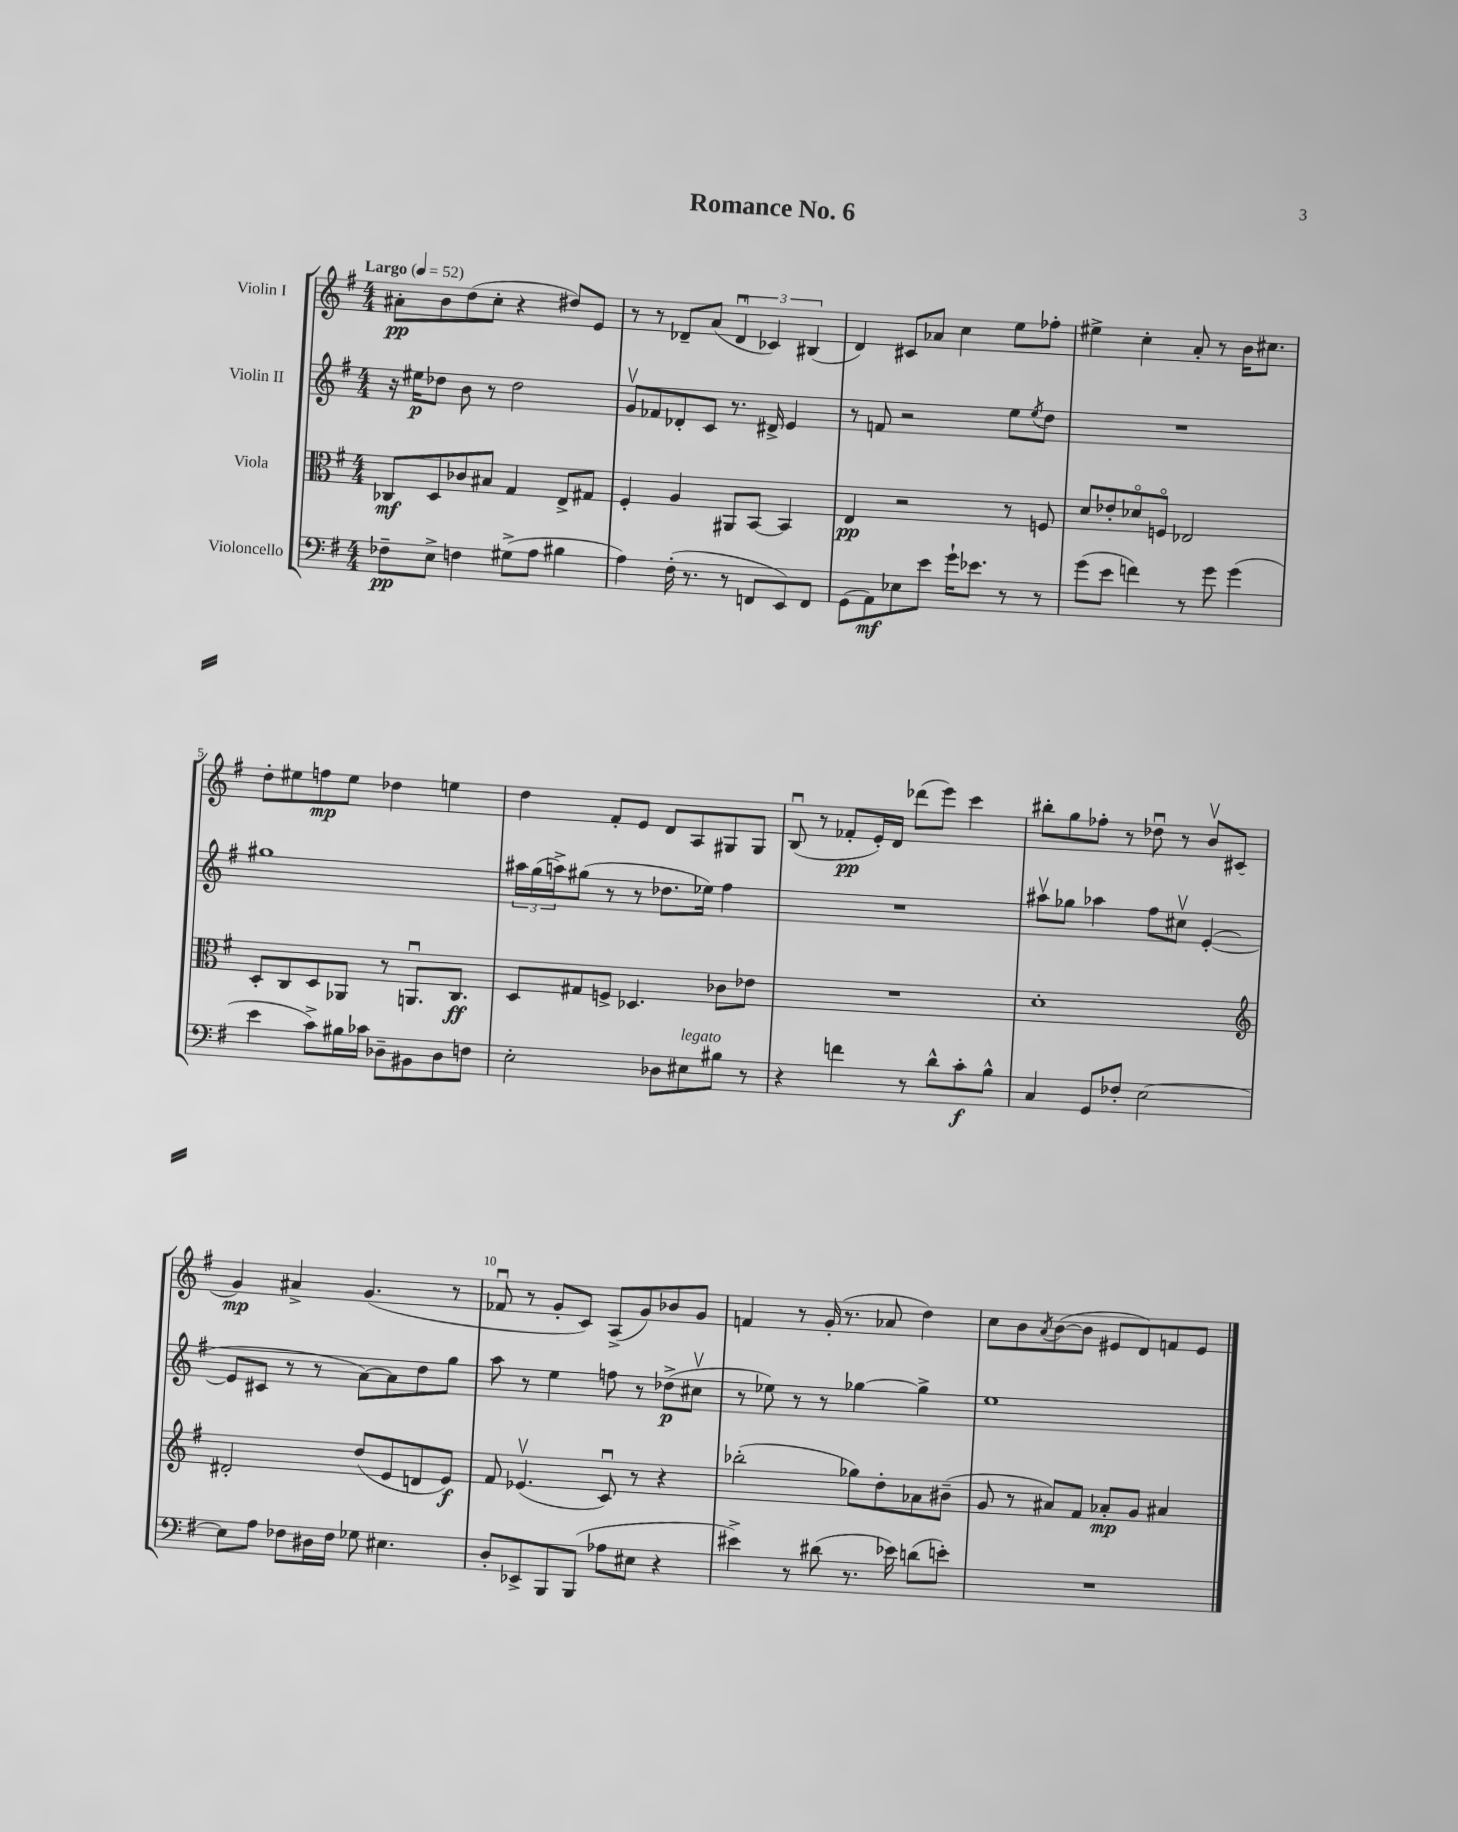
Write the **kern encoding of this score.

**kern	**dynam	**kern	**dynam	**kern	**dynam	**kern	**dynam
*part4	*part4	*part3	*part3	*part2	*part2	*part1	*part1
*staff4	*staff4	*staff3	*staff3	*staff2	*staff2	*staff1	*staff1
*I"Violoncello	*	*I"Viola	*	*I"Violin II	*	*I"Violin I	*
*clefF4	*	*clefC3	*	*clefG2	*	*clefG2	*
*k[f#]	*	*k[f#]	*	*k[f#]	*	*k[f#]	*
*M4/4	*	*M4/4	*	*M4/4	*	*M4/4	*
*MM52	*	*MM52	*	*MM52	*	*MM52	*
=1	=1	=1	=1	=1	=1	=1	=1
!	!	!	!	!	!	!LO:TX:a:B:t=Largo	!
8F-X~\L	pp	8C-X/L	mf	16r	.	8a#X'\L	pp
.	.	.	.	16ee#X\KL	p	.	.
8E^\J	.	8D/	.	8dd-X\J	.	8b\	.
4Fn\	.	8c-X/	.	8b\	.	(8dd\	.
.	.	8B#X/J	.	8r	.	8cc'\J	.
(8G#X^\L	.	4G/	.	2dd-\	.	4r	.
8A\J	.	.	.	.	.	.	.
4B#X\	.	8E^/L	.	.	.	8dd#X/L)	.
.	.	8G#X/J	.	.	.	8e/J	.
=2	=2	=2	=2	=2	=2	=2	=2
4A\)	.	4F#'/	.	8gv/L	.	8r	.
.	.	.	.	8f-X/	.	8r	.
(16F#'\	.	4A/	.	8d-X'/	.	8d-X~/L	.
8.r	.	.	.	.	.	.	.
.	.	.	.	8c/J	.	(8a/J	.
8r	.	8AA#X/L	.	8.r	.	6d-u/	.
8FFn/L	.	[8BB/J	.	.	.	.	.
.	.	.	.	.	.	6c-X/)	.
.	.	.	.	16d#X^/	.	.	.
8EE/)	.	4BB/]	.	4e/	.	.	.
.	.	.	.	.	.	(6B#X/	.
8FF/J	.	.	.	.	.	.	.
=3	=3	=3	=3	=3	=3	=3	=3
(8GG\L	.	4E/	pp	8r	.	4d/)	.
8AA\)	mf	.	.	8fn/	.	.	.
8E-X\	.	2r	.	2r	.	8c#X/L	.
8e\J	.	.	.	.	.	8a-X/J	.
16g`\KL	.	.	.	.	.	4cc\	.
8.e-X\J	.	.	.	.	.	.	.
8r	.	8r	.	8ee\L	.	8ee\L	.
.	.	.	.	8qee/	.	.	.
8r	.	8Fn/	.	8dd\J	.	8ff-X'\J	.
=4	=4	=4	=4	=4	=4	=4	=4
(8g\L	.	8d/L	.	1r	.	4ee#X^\	.
8e\J	.	8e-X'/	.	.	.	.	.
4fn\)	.	8d-X/	.	.	.	4cc'\	.
.	.	8Fn/J	.	.	.	.	.
8r	.	2E-X/	.	.	.	8a'/	.
8g\	.	.	.	.	.	8r	.
(4g\	.	.	.	.	.	16b\KL	.
.	.	.	.	.	.	8.cc#X\J	.
!!LO:LB:g=z
=5	=5	=5	=5	=5	=5	=5	=5
4e\	.	8D'/L	.	1gg#X	.	8dd'\L	.
.	.	8C/	.	.	.	8ee#X\	.
8c^\L)	.	8D/	.	.	.	8ffn\	mp
16B#X\L	.	8AA-X/J	.	.	.	8ee#\J	.
16c-X\JJ	.	.	.	.	.	.	.
8D-X~\L	.	8r	.	.	.	4dd-X\	.
8BB#X\	.	8.AAnu/L	.	.	.	.	.
8D-\	.	.	.	.	.	4een\	.
.	.	8.C/J	ff	.	.	.	.
8Fn\J	.	.	.	.	.	.	.
=6	=6	=6	=6	=6	=6	=6	=6
2E'\	.	8D/L	.	24aa#X\LL	.	4dd\	.
.	.	.	.	(24gg\	.	.	.
.	.	.	.	24aan^\J)	.	.	.
.	.	8G#X/	.	(8gg#X\J	.	.	.
.	.	8Fn^/J	.	8r	.	8f#'/L	.
.	.	4.D-X/	.	8r	.	8e/J	.
8D-X\L	.	.	.	8.dd-X\L	.	8d/L	.
!LO:TX:a:i:t=legato	!	!	!	!	!	!	!
8E#X\	.	.	.	.	.	8A/	.
.	.	.	.	16ee-X\Jk)	.	.	.
8B#X\J	.	8c-X\L	.	4ff#\	.	8G#X/	.
8r	.	8e-X\J	.	.	.	8G#/J	.
=7	=7	=7	=7	=7	=7	=7	=7
4r	.	1r	.	1r	.	(8Bu/	.
.	.	.	.	.	.	8r	.
4fn\	.	.	.	.	.	8f-X'/L	pp
.	.	.	.	.	.	16e'/L)	.
.	.	.	.	.	.	16d/JJ	.
8r	.	.	.	.	.	(8ddd-X\L	.
8d^^\L	.	.	.	.	.	8eee\J)	.
8c'\	f	.	.	.	.	4ccc\	.
8B^^\J	.	.	.	.	.	.	.
=8	=8	=8	=8	=8	=8	=8	=8
4C/	.	1d'	.	8aa#Xv\L	.	8bb#X'\L	.
.	.	.	.	8gg-X\J	.	8gg\	.
8GG/L	.	.	.	4aa-X\	.	8ff-X'\J	.
8F-X'/J	.	.	.	.	.	8r	.
[2E\	.	.	.	8ff#\L	.	8dd-Xu\	.
.	.	.	.	8cc#Xv\J	.	8r	.
.	.	.	.	([4e'/	.	8bv/L	.
.	.	.	.	.	.	(8c#X/J	.
!!LO:LB:g=z
=9	=9	=9	=9	=9	=9	=9	=9
*	*	*clefG2	*	*	*	*	*
8E\L]	.	2d#X'/	.	8e/L]	.	4g/)	mp
8A\J	.	.	.	8c#X/J	.	.	.
8F-X\L	.	.	.	8r	.	4a#X^/	.
16D#X\L	.	.	.	8r	.	.	.
16F-\JJ	.	.	.	.	.	.	.
8G-X\	.	(8dd/L	.	[8a\L)	.	(4.g/	.
4.E#X\	.	8e/	.	8a\]	.	.	.
.	.	8dn/	.	8dd\	.	.	.
.	.	8e/J)	f	8gg\J	.	8r	.
=10	=10	=10	=10	=10	=10	=10	=10
8D'/L	.	8f#/	.	8aa\	.	8f-Xu/	.
8EE-X^/	.	(4.e-Xv/	.	8r	.	8r	.
8BBB/	.	.	.	4ee\	.	8g'/L	.
(8BBB/J	.	.	.	.	.	8c/J)	.
8A-X\L	.	8cu/)	.	8ffn\	.	(8A^/L	.
8E#X\J	.	8r	.	8r	.	8g/)	.
4r	.	4r	.	(8dd-X^\L	p	8b-X/	.
.	.	.	.	8cc#Xv\J	.	8g/J	.
=11	=11	=11	=11	=11	=11	=11	=11
4e#X^\)	.	(2bb-X'\	.	8r	.	4fn/	.
.	.	.	.	8ee-X\)	.	.	.
8r	.	.	.	8r	.	8r	.
(8d#X\	.	.	.	8r	.	(16g'/	.
.	.	.	.	.	.	8.r	.
8.r	.	8gg-X\L)	.	[4gg-X\	.	.	.
.	.	8dd'\	.	.	.	8a-X/	.
16e-X\)	.	.	.	.	.	.	.
(8dn\L	.	8a-X\	.	4gg-^\]	.	4dd\)	.
8en'\J)	.	(8b#X~\J	.	.	.	.	.
=12	=12	=12	=12	=12	=12	=12	=12
1r	.	8g/	.	1ee	.	8cc\L	.
.	.	8r	.	.	.	8b\	.
.	.	.	.	.	.	8qa/	.
.	.	8a#X/L)	.	.	.	([8b\	.
.	.	8f#/J	.	.	.	8b\J]	.
.	.	8a-X'/L	mp	.	.	8e#X/L	.
.	.	8g/J	.	.	.	8d/)	.
.	.	4a#X/	.	.	.	8fn/	.
.	.	.	.	.	.	8e#/J	.
==	==	==	==	==	==	==	==
*-	*-	*-	*-	*-	*-	*-	*-
